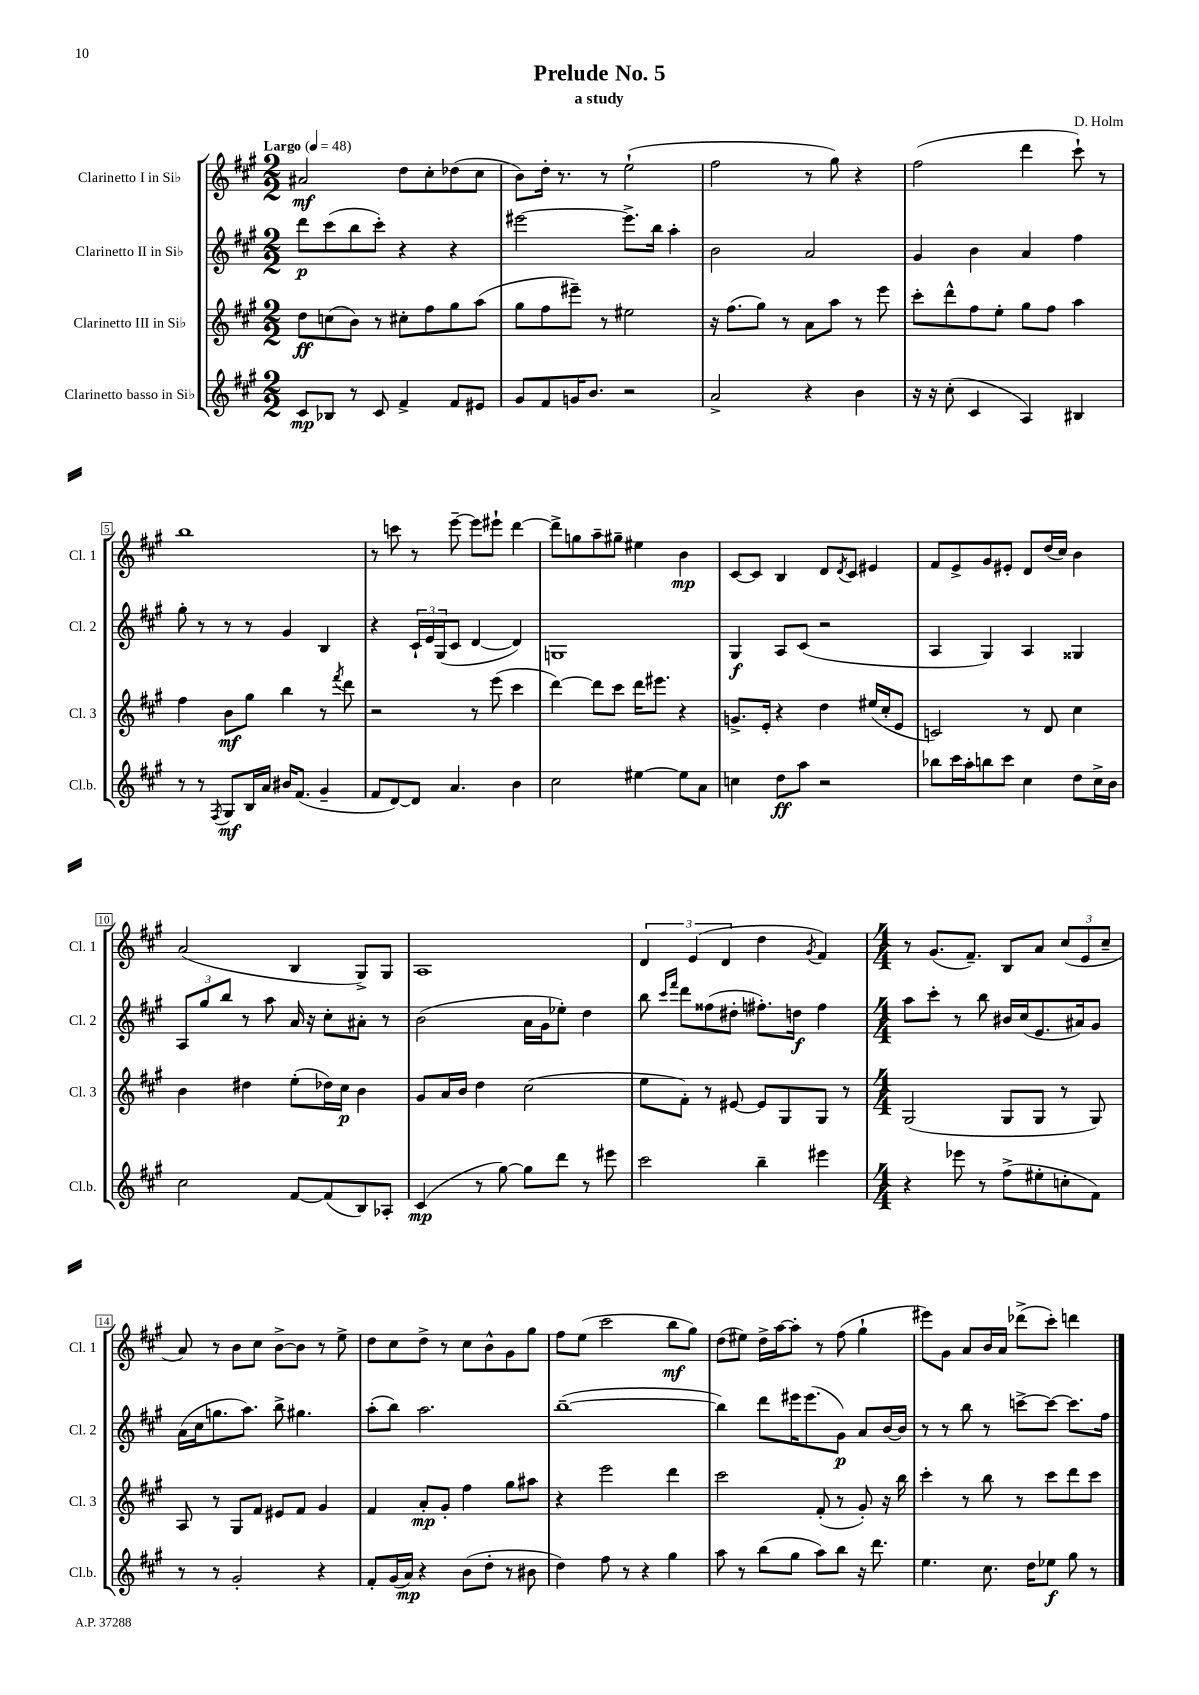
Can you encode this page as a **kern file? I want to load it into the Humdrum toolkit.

**kern	**dynam	**kern	**dynam	**kern	**dynam	**kern	**dynam
*part4	*part4	*part3	*part3	*part2	*part2	*part1	*part1
*staff4	*staff4	*staff3	*staff3	*staff2	*staff2	*staff1	*staff1
*I"Clarinetto basso in Si♭	*	*I"Clarinetto III in Si♭	*	*I"Clarinetto II in Si♭	*	*I"Clarinetto I in Si♭	*
*I'Cl.b.	*	*I'Cl. 3	*	*I'Cl. 2	*	*I'Cl. 1	*
*clefG2	*	*clefG2	*	*clefG2	*	*clefG2	*
*k[f#c#g#]	*	*k[f#c#g#]	*	*k[f#c#g#]	*	*k[f#c#g#]	*
*M2/2	*	*M2/2	*	*M2/2	*	*M2/2	*
*MM48	*	*MM48	*	*MM48	*	*MM48	*
=1	=1	=1	=1	=1	=1	=1	=1
!	!	!	!	!	!	!LO:TX:a:B:t=Largo	!
8c#/L	mp	8dd\L	ff	8ddd\L	p	2a#X/	mf
8B-X/J	.	(8ccn\	.	(8ccc#\	.	.	.
8r	.	8b\J)	.	8bb\	.	.	.
8c#/	.	8r	.	8ccc#'\J)	.	.	.
4f#^/	.	8cc#X'\L	.	4r	.	8dd\L	.
.	.	8ff#\	.	.	.	8cc#'\	.
8f#/L	.	8gg#\	.	4r	.	(8dd-X\	.
8e#X/J	.	(8aa\J	.	.	.	8cc#\J	.
=2	=2	=2	=2	=2	=2	=2	=2
8g#/L	.	8gg#\L	.	[2eee#X\	.	8b\L)	.
8f#/	.	8ff#\	.	.	.	16dd'\Jk	.
.	.	.	.	.	.	8.r	.
16gn/K	.	8eee#X~\J)	.	.	.	.	.
8.b/J	.	.	.	.	.	.	.
.	.	8r	.	.	.	8r	.
2r	.	2ee#X\	.	8.eee#^\L]	.	(2ee`\	.
.	.	.	.	16bb\Jk	.	.	.
.	.	.	.	4aa'\	.	.	.
=3	=3	=3	=3	=3	=3	=3	=3
2a^/	.	16r	.	2b\	.	2ff#\	.
.	.	(8.ff#\L	.	.	.	.	.
.	.	8gg#\J)	.	.	.	.	.
.	.	8r	.	.	.	.	.
4r	.	8a\L	.	2a/	.	8r	.
.	.	8aa\J	.	.	.	8gg#\)	.
4b\	.	8r	.	.	.	4r	.
.	.	8eee\	.	.	.	.	.
=4	=4	=4	=4	=4	=4	=4	=4
16r	.	8ccc#'\L	.	4g#/	.	(2ff#\	.
16r	.	.	.	.	.	.	.
(8cc#'\	.	8ddd^^\	.	.	.	.	.
4c#/	.	8ff#\	.	4b\	.	.	.
.	.	8ee'\J	.	.	.	.	.
4A/)	.	8gg#\L	.	4a/	.	4ddd\	.
.	.	8ff#\J	.	.	.	.	.
4B#X/	.	4aa\	.	4ff#\	.	8ccc#`\)	.
.	.	.	.	.	.	8r	.
!!LO:LB:g=z
=5	=5	=5	=5	=5	=5	=5	=5
8r	.	4ff#\	.	8gg#'\	.	1bb	.
8r	.	.	.	8r	.	.	.
8qF#/	.	.	.	.	.	.	.
8G#/L	mf	8b\L	mf	8r	.	.	.
16B/L	.	8gg#\J	.	8r	.	.	.
16a/JJ	.	.	.	.	.	.	.
16b#X/KL	.	4bb\	.	4g#/	.	.	.
(8.f#/J	.	.	.	.	.	.	.
4g#~/	.	8r	.	4B/	.	.	.
.	.	8qfff#/	.	.	.	.	.
.	.	8ddd\	.	.	.	.	.
=6	=6	=6	=6	=6	=6	=6	=6
8f#/L	.	2r	.	4r	.	8r	.
[8d/)	.	.	.	.	.	8cccn\	.
8d/J]	.	.	.	24c#`/LL	.	8r	.
.	.	.	.	24e/	.	.	.
.	.	.	.	(24G#/J	.	.	.
4.a/	.	.	.	8c#/J	.	[8eee~\	.
.	.	8r	.	[4d/	.	8eee\L]	.
.	.	(8eee\	.	.	.	8eee#X`\J	.
4b\	.	4ccc#\	.	4d/])	.	[4ddd\	.
=7	=7	=7	=7	=7	=7	=7	=7
2cc#\	.	[4ddd\)	.	1Gn	.	8ddd^\L]	.
.	.	.	.	.	.	8ggn\	.
.	.	8ddd\L]	.	.	.	8aa~\	.
.	.	8ccc#\J	.	.	.	8gg#X~\J	.
[4ee#X\	.	16ddd\KL	.	.	.	4ee#X\	.
.	.	8.eee#X\J	.	.	.	.	.
8ee#\L]	.	4r	.	.	.	4b\	mp
8a\J	.	.	.	.	.	.	.
=8	=8	=8	=8	=8	=8	=8	=8
4ccn\	.	8.gn^/L	.	4G#/	f	[8c#/L	.
.	.	.	.	.	.	8c#/J]	.
.	.	16e'/Jk	.	.	.	.	.
8dd\L	ff	4r	.	8A/L	.	4B/	.
8aa\J	.	.	.	(8c#/J	.	.	.
2r	.	4dd\	.	2r	.	8d/L	.
.	.	.	.	.	.	8qd/	.
.	.	.	.	.	.	8c#/J	.
.	.	(16ee#X/LL	.	.	.	4e#X/	.
.	.	16cc#'/J	.	.	.	.	.
.	.	8e/J	.	.	.	.	.
=9	=9	=9	=9	=9	=9	=9	=9
8bb-X\L	.	2cn/)	.	4A/	.	8f#/L	.
16ccc#\L	.	.	.	.	.	8e^/	.
16aa'\J	.	.	.	.	.	.	.
8bbn\	.	.	.	4G#/)	.	8g#/	.
8ccc#\J	.	.	.	.	.	8e#X'/J	.
4cc#\	.	8r	.	4A/	.	8d/L	.
.	.	8d/	.	.	.	(16dd/L	.
.	.	.	.	.	.	16cc#/JJ)	.
8dd\L	.	4cc#\	.	4G##X/	.	4b\	.
16cc#^\L	.	.	.	.	.	.	.
16b\JJ	.	.	.	.	.	.	.
!!LO:LB:g=z
=10	=10	=10	=10	=10	=10	=10	=10
2cc#\	.	4b\	.	12A/L	.	(2a/	.
.	.	.	.	12gg#/	.	.	.
.	.	.	.	12bb/J	.	.	.
.	.	4dd#X\	.	8r	.	.	.
.	.	.	.	8aa\	.	.	.
[8f#/L	.	(8ee'\L	.	16a/	.	4B/	.
.	.	.	.	16r	.	.	.
(8f#/]	.	16dd-X\L)	.	8cc#'\L	.	.	.
.	.	16cc#\JJ	p	.	.	.	.
8B/)	.	4b\	.	8a#X'\J	.	8G#^/L)	.
8A-X'/J	.	.	.	8r	.	8G#/J	.
=11	=11	=11	=11	=11	=11	=11	=11
(4c#/	mp	8g#/L	.	(2b\	.	1A	.
.	.	16a/L	.	.	.	.	.
.	.	16b/JJ	.	.	.	.	.
8r	.	4dd\	.	.	.	.	.
[8gg#\)	.	.	.	.	.	.	.
8gg#\L]	.	(2cc#\	.	16a\LL	.	.	.
.	.	.	.	16g#\J	.	.	.
8ddd\J	.	.	.	8ee-X'\J)	.	.	.
8r	.	.	.	4dd\	.	.	.
8eee#X\	.	.	.	.	.	.	.
=12	=12	=12	=12	=12	=12	=12	=12
2ccc#\	.	8ee\L	.	8bb\	.	6d/	.
.	.	.	.	16qqccc#/LL	.	.	.
.	.	.	.	16qqfff#/JJ	.	.	.
.	.	8f#'\J)	.	8ddd\L	.	.	.
.	.	.	.	.	.	(6e/	.
.	.	8r	.	(8ff##X\	.	.	.
.	.	.	.	.	.	6d/	.
.	.	[8e#X/	.	8dd#X'\J	.	.	.
4bb~\	.	8e#/L]	.	8.ff#X'\L)	.	4dd\	.
.	.	8G#/	.	.	.	.	.
.	.	.	.	16ddn\Jk	f	.	.
.	.	.	.	.	.	8qg#/	.
4eee#X\	.	8G#/J	.	4ff#\	.	4f#/)	.
.	.	8r	.	.	.	.	.
=13	=13	=13	=13	=13	=13	=13	=13
*M4/4	*	*M4/4	*	*M4/4	*	*M4/4	*
4r	.	(2G#/	.	8aa\L	.	8r	.
.	.	.	.	8ccc#'\J	.	(8.g#/L	.
8eee-X\	.	.	.	8r	.	.	.
.	.	.	.	.	.	8.f#~/J)	.
8r	.	.	.	8bb\	.	.	.
(8ff#^\L	.	8G#/L	.	16b#X/LL	.	8B/L	.
.	.	.	.	(16cc#/J	.	.	.
8ee#X'\	.	8G#/J	.	8.e/	.	8a/J	.
8ccn'\	.	8r	.	.	.	(12cc#/L	.
.	.	.	.	16a#X/k)	.	.	.
.	.	.	.	.	.	12e/	.
8f#\J)	.	8G#/)	.	8g#/J	.	.	.
.	.	.	.	.	.	12cc#~/J	.
!!LO:LB:g=z
=14	=14	=14	=14	=14	=14	=14	=14
8r	.	8A/	.	(16a\LL	.	8a/)	.
.	.	.	.	16cc#\J	.	.	.
8r	.	8r	.	8.ggn\	.	8r	.
2g#'/	.	8G#/L	.	.	.	8b\L	.
.	.	.	.	8.aa\J)	.	.	.
.	.	8f#/J	.	.	.	8cc#\J	.
.	.	8e#X/L	.	8bb^\	.	[8b^\L	.
.	.	8f#/J	.	4.gg#X\	.	8b\J]	.
4r	.	4g#/	.	.	.	8r	.
.	.	.	.	.	.	8ee^\	.
=15	=15	=15	=15	=15	=15	=15	=15
8f#'/L	.	4f#/	.	(8aa'\L	.	8dd\L	.
(16g#/L	.	.	.	8bb\J)	.	8cc#\	.
16a/JJ)	mp	.	.	.	.	.	.
4r	.	8a'/L	mp	2.aa\	.	8dd^\J	.
.	.	8g#'/J	.	.	.	8r	.
(8b\L	.	4ff#\	.	.	.	8cc#\L	.
8dd'\J	.	.	.	.	.	8b^^\	.
8r	.	8gg#\L	.	.	.	8g#\	.
8b#X\	.	8aa#X\J	.	.	.	8gg#\J	.
=16	=16	=16	=16	=16	=16	=16	=16
4dd\)	.	4r	.	([1bb~	.	8ff#\L	.
.	.	.	.	.	.	(8ee\J	.
8ff#\	.	2eee\	.	.	.	2ccc#\	.
8r	.	.	.	.	.	.	.
4r	.	.	.	.	.	.	.
4gg#\	.	4ddd\	.	.	.	8bb\L	mf
.	.	.	.	.	.	8gg#\J)	.
=17	=17	=17	=17	=17	=17	=17	=17
8aa\	.	2ccc#\	.	4bb\])	.	(8dd\L	.
8r	.	.	.	.	.	8ee#X\J)	.
(8bb\L	.	.	.	8ddd\L	.	16dd^\LL	.
.	.	.	.	.	.	[16aa\J	.
8gg#\J	.	.	.	16eee#X\K	.	8aa'\J]	.
.	.	.	.	(8.eee#\	.	.	.
8aa\L)	.	(8f#'/	.	.	.	8r	.
8bb\J	.	8r	.	8g#\J)	p	(8ff#\	.
16r	.	8g#'/)	.	8a/L	.	4gg#`\	.
8.ddd\	.	.	.	.	.	.	.
.	.	16r	.	[16b/L	.	.	.
.	.	16bb\	.	16b/JJ]	.	.	.
=18	=18	=18	=18	=18	=18	=18	=18
4.ee\	.	4ccc#'\	.	8r	.	8eee#X\L)	.
.	.	.	.	8r	.	8g#\J	.
.	.	8r	.	8bb\	.	8a/L	.
8.cc#\	.	8bb\	.	8r	.	16b/L	.
.	.	.	.	.	.	16a/JJ	.
.	.	8r	.	[8cccn^\L	.	(8ddd-X^\L	.
16dd\KL	.	.	.	.	.	.	.
8ee-X\J	f	8ccc#\L	.	8ccc\J_	.	8ccc#'\J)	.
8gg#\	.	8ddd\	.	8.ccc\L]	.	4dddn\	.
8r	.	8ccc#\J	.	.	.	.	.
.	.	.	.	16ff#\Jk	.	.	.
==	==	==	==	==	==	==	==
*-	*-	*-	*-	*-	*-	*-	*-
